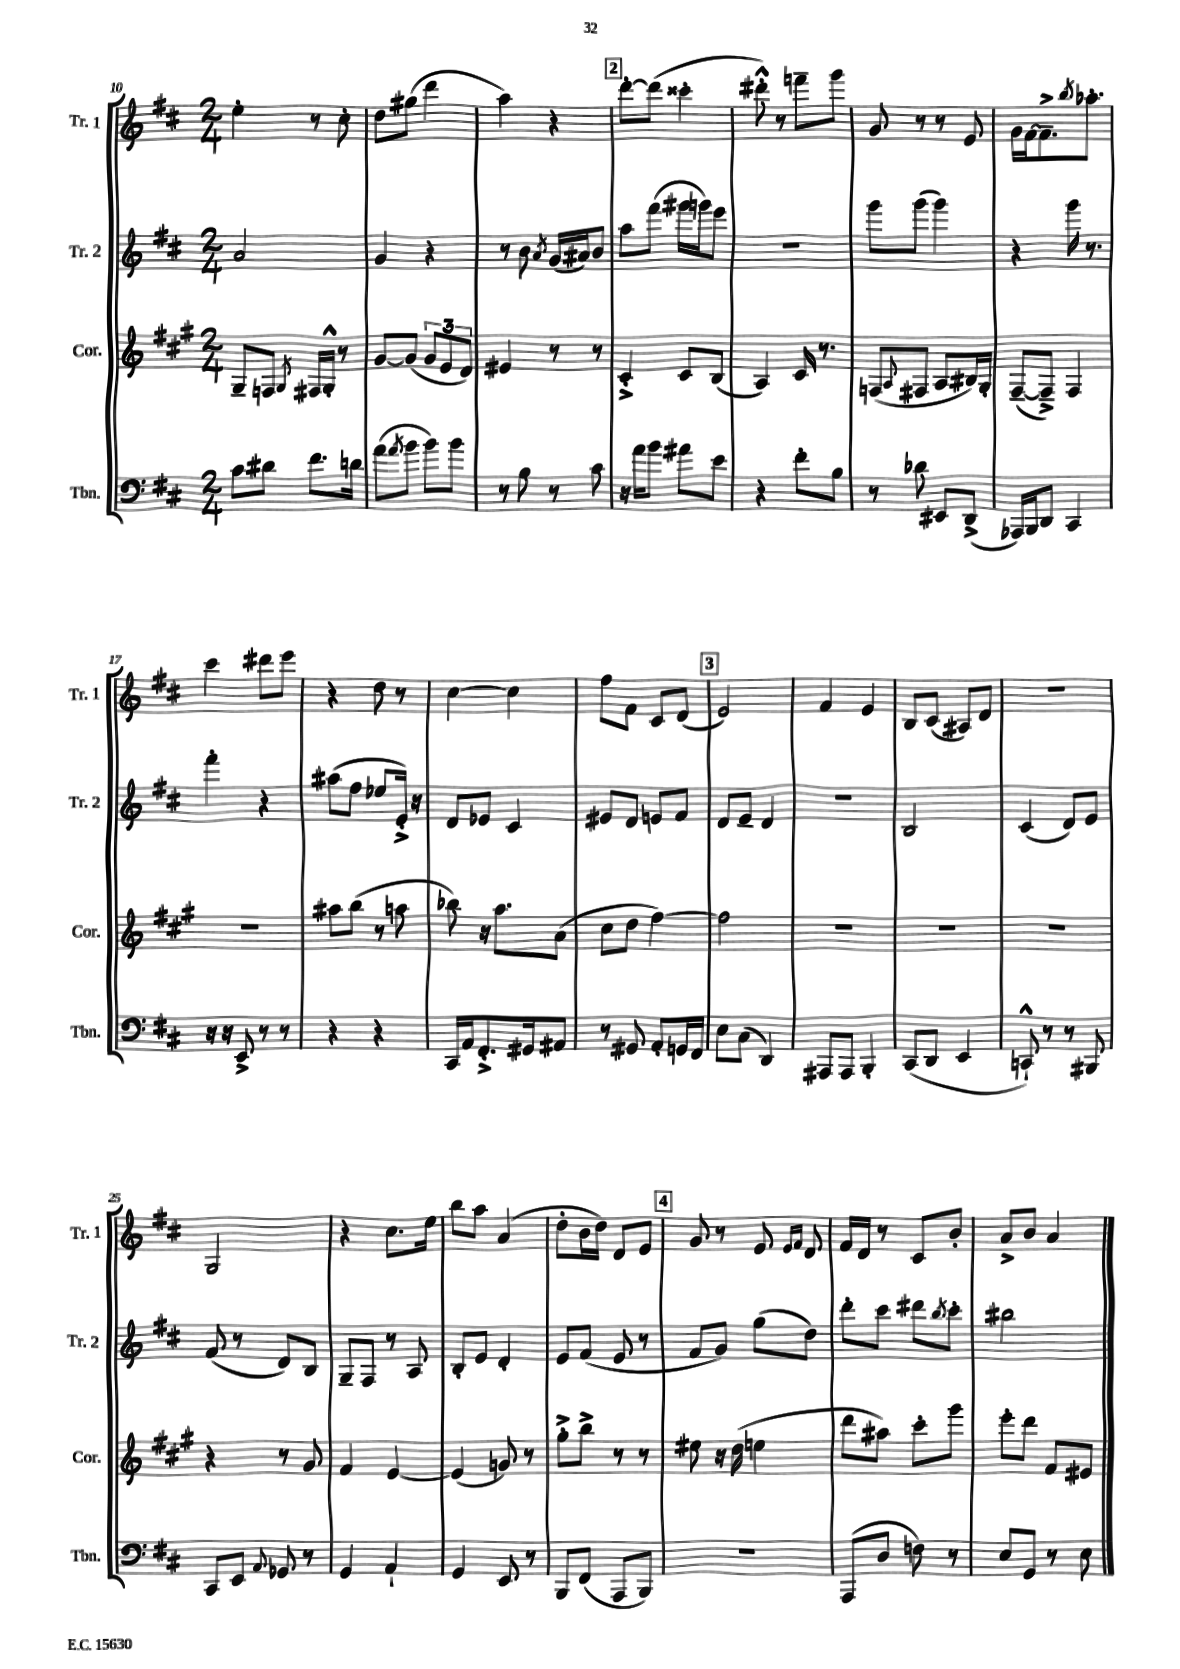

**kern	**kern	**kern	**kern
*staff4	*staff3	*staff2	*staff1
*clefF4	*clefG2	*clefG2	*clefG2
*k[f#c#]	*k[f#c#g#]	*k[f#c#]	*k[f#c#]
*M2/4	*M2/4	*M2/4	*M2/4
8c#\L	8G#~/L	2a/	4ee'\
8d#\J	8F/J	.	.
.	8qG#/	.	.
8.f#\L	16F#/LL	.	8r
.	16G#'^^/JJ	.	.
.	8r	.	8cc#'\
16d\Jk	.	.	.
=	=	=	=
(8a\L	[8g#/L	4g/	8dd\L
8qa/	.	.	.
8b\J	(8g#/]J	.	(8gg#\J
8b\L)	12g#/L	4r	4ddd\
.	12e/	.	.
8b\J	.	.	.
.	12d/J)	.	.
=	=	=	=
8r	4e#/	8r	4aa\)
8B\	.	8b\	.
.	.	8qa/	.
8r	8r	(16g/LL	4r
.	.	16a#/J)	.
8c#\	8r	8b/J	.
=	=	=	=
16r	4c#'^/	8aa\L	[8ddd'\L
16a\LK	.	.	.
8b\J	.	(8fff#\J	(8ddd\]J
8a#\L	8c#/L	16ggg#\LL	4ccc##'\
.	.	16ggg\J)	.
8e\J	(8B/J	8eee\J	.
=	=	=	=
4r	4A/)	2r	8ddd#'^^\)
.	.	.	8r
8f#'\L	16c#/	.	8fff~\L
.	8.r	.	.
8B\J	.	.	8ggg\J
=	=	=	=
8r	(8F/L	8ggg\L	8g/
.	8qqA/	.	.
8d-\	8F#/J	(8ggg\J	8r
8EE#/L	8A/L	4ggg\)	8r
(8DD^/J	16B#/L)	.	8e/
.	16G#'/JJ	.	.
=	=	=	=
16AAA-/LL)	([8F#~/L	4r	16g\LL
16BBB/J	.	.	[16f#\J
8DD/J	8F#~^/]J)	.	8.f#~^\]
4CC#/	4F#/	16ggg\	.
.	.	.	8qbb/
.	.	8.r	8.aa-'\J
=	=	=	=
16r	2r	4fff#'\	4ccc#\
16r	.	.	.
8EE^/	.	.	.
8r	.	4r	8ddd#\L
8r	.	.	8eee\J
=	=	=	=
4r	8aa#\L	(8aa#\L	4r
.	(8bb\J	8ff#\J	.
4r	8r	8ee-/L	8dd\
.	8aa\	16e'^/Jk)	8r
.	.	16r	.
=	=	=	=
16CC#/LL	8bb-\)	8d/L	[4cc#\
16AA/J	.	.	.
8.FF#'^/	16r	8e-/J	.
.	8.aa\L	.	.
.	.	4c#/	4cc#\]
16GG#/k	.	.	.
8AA#/J	(8a\J	.	.
=	=	=	=
8r	8cc#\L	8e#/L	8ff#\L
8GG#/	8dd\J	8d/J	8f#\J
8AA'/L	[4ff#\)	8e/L	8c#/L
16GG/L	.	8f#/J	(8d/J
16FF#/JJ	.	.	.
=	=	=	=
8E\L	2ff#\]	8d/L	2e/)
(8C#\J	.	8e~/J	.
4DD/)	.	4d/	.
=	=	=	=
8AAA#/L	2r	2r	4f#/
8AAA#/J	.	.	.
4BBB'/	.	.	4e/
=	=	=	=
(8CC#/L	2r	2B/	8B/L
8DD/J	.	.	(8c#/J
4EE/	.	.	8A#/L)
.	.	.	8d/J
=	=	=	=
8CC`^^/)	2r	(4c#/	2r
8r	.	.	.
8r	.	8d/L)	.
8BBB#/	.	8e/J	.
=	=	=	=
8CC#/L	4r	(8f#/	2G/
8EE/J	.	8r	.
8qqAA/	.	.	.
8GG-/	8r	8d/L)	.
8r	8g#/	8B/J	.
=	=	=	=
4GG/	4f#/	8G~/L	4r
.	.	8F#/J	.
4AA`/	[4e/	8r	8.cc#\L
.	.	8A/	.
.	.	.	16ee\Jk
=	=	=	=
4GG/	(4e/]	8B'/L	8bb\L
.	.	8e/J	8aa\J
8EE/	8g/)	4d'/	(4a/
8r	8r	.	.
=	=	=	=
8BBB/L	8gg#'^\L	8e/L	8dd'\L
(8FF#/J	8bb^\J	(8f#/J	16b\L
.	.	.	16dd\JJ)
8AAA/L	8r	8e/	8d/L
8BBB/J)	8r	8r	8e/J
=	=	=	=
2r	8ee#\	8f#/L	8g/
.	16r	8g/J)	8r
.	(16dd\	.	.
.	4ee\	(8gg\L	8e/
.	.	.	16qqe/LL
.	.	.	16qqf#/JJ
.	.	8dd\J)	8d/
=	=	=	=
(8AAA/L	8ddd\L	8ddd'\L	16f#/LL
.	.	.	16d/JJ
8D/J	8aa#\J)	8ccc#\J	8r
8F\)	8ccc#'\L	8ddd#\L	8c#/L
.	.	8qbb/	.
8r	8ggg#\J	8ccc#'\J	8b'/J
=	=	=	=
8E/L	8eee'\L	2bb#\	8a^/L
8GG/J	8ddd\J	.	8b/J
8r	8f#/L	.	4a/
8E\	8e#/J	.	.
==	==	==	==
*-	*-	*-	*-
